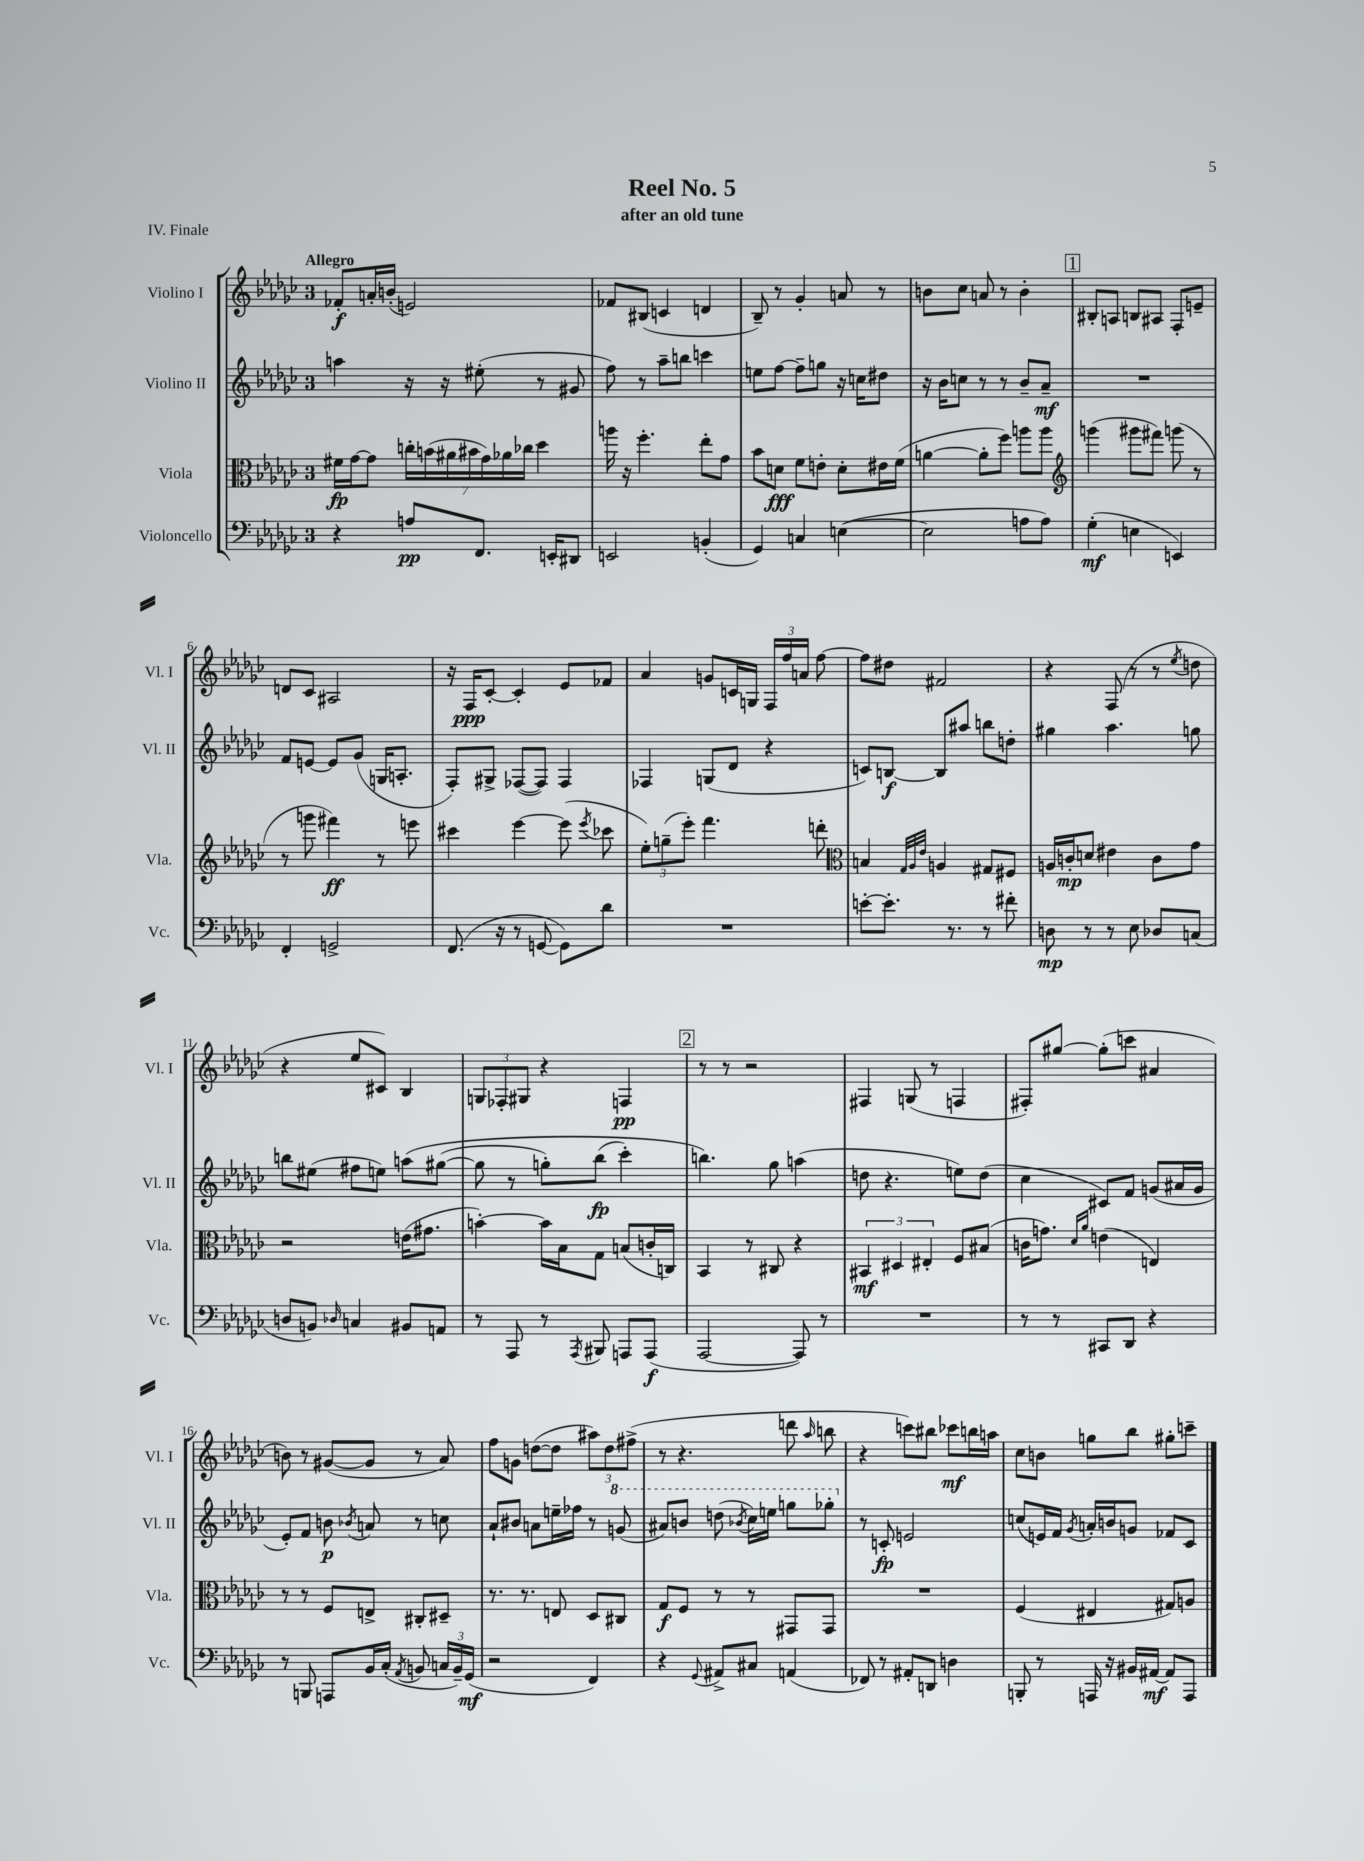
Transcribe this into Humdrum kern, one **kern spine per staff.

**kern	**kern	**kern	**kern
*staff4	*staff3	*staff2	*staff1
*clefF4	*clefC3	*clefG2	*clefG2
*k[b-e-a-d-g-c-]	*k[b-e-a-d-g-c-]	*k[b-e-a-d-g-c-]	*k[b-e-a-d-g-c-]
*M3/4	*M3/4	*M3/4	*M3/4
4r	16f#\LL	4aa\	8f-'/L
.	[16g-\J	.	.
.	8g-\]J	.	16a'/L
.	.	.	(16b'/JJ
8A/L	28cc'\LL	16r	2e/)
.	(28b\	.	.
.	.	16r	.
.	28a#\	.	.
.	28b#\	.	.
8.FF/J	.	(8ee#'\	.
.	28g-\)	.	.
.	28a-\	.	.
.	28cc-\JJ	.	.
.	4dd-\	8r	.
16EE'/LK	.	.	.
8DD#/J	.	8g#/	.
=	=	=	=
2EE/	16aa\	8ff\)	8f-/L
.	16r	.	.
.	4.ff'\	8r	(8B#/J
.	.	8aa-~\L	4c/
.	.	8bb\J	.
(4BB'/	8ee-'\L	4ccc\	4d/
.	8g-\J	.	.
=	=	=	=
4GG-/)	8b-\L	8ee\L	8B-~/)
.	8d\J	[8ff\J	8r
4C/	8f\L	8ff~\]L	4g-'/
.	8e'\J	8gg\J	.
([4E\	8d'\L	16r	8a/
.	.	16cc\LK	.
.	16e#\L	8dd#\J	8r
.	(16f\JJ	.	.
=	=	=	=
2E\]	[4a\	16r	8b\L
.	.	16b-\LK	.
.	.	8cc\J	8cc-\J
.	8a'\]L	8r	8a/
.	8ff\J)	8r	8r
8A\L	8aa\L	8b-~/L	4b'\
8A\J)	8aa\J	8a-~/J	.
=	=	=	=
*	*clefG2	*	*
(4G-'\	(4ggg\	2.r	8B#'/L
.	.	.	8A/J
4E\	8ggg#\L	.	8B/L
.	8fff#\J)	.	8A#/J
4EE/)	(8ggg\	.	8F'/L
.	8r	.	8e~/J
=	=	=	=
4FF'/	8r	8f/L	8d/L
.	8ggg\	[8e/J	8c-/J
2GG^/	4fff#\)	8e/]L	2A#/
.	.	(8g-/J	.
.	8r	16G/LK	.
.	.	8.A'/J	.
.	8eee\	.	.
=	=	=	=
(8.FF/	4ccc#\	8F'/L)	16r
.	.	.	16F/LK
.	.	8G#^/J	[8c-'/J
16r	.	.	.
8r	[4eee-\	([8F-/L	4c-'/]
[8GG/	.	8F-/]J)	.
8GG\]L)	(8eee-\]	4F-/	8e-/L
.	8qeee-/	.	.
8d-\J	8ccc-\	.	8f-/J
=	=	=	=
2.r	12ee-'\L)	4F-/	4a-/
.	(12gg~\	.	.
.	12eee-'\J)	.	.
.	4.fff\	(8G/L	8g/L
.	.	8d-/J	16c/L
.	.	.	16G/JJ
.	.	4r	24F/LL
.	.	.	24ff/
.	.	.	24a/JJ
.	8ddd'\	.	[8ff\
=	=	=	=
*	*clefC3	*	*
[8e'\L	4B/	8c/L)	8ff\]L
8.e'\]J	.	[8B/J	8dd#\J
.	32qqG-/LLL	.	.
.	32qqA-/	.	.
.	32qqe-/JJJ	.	.
.	4A/	8B/]L	2f#/
8.r	.	.	.
.	.	8aa#/J	.
8r	8G#/L	8bb\L	.
8f#'\	8F#/J	8dd'\J	.
=	=	=	=
8D\	16A/LL	4gg#\	4r
.	16c'/J	.	.
8r	8d/J	.	.
8r	4e#\	4.aa-\	(8F/
8E-\	.	.	8r
8D-/L	8c\L	.	8r
.	.	.	8qee-/
(8C/J	8g-\J	8gg\	8dd\
=	=	=	=
8D/L	2r	8bb\L	4r
8BB/J)	.	(8ee#\J	.
16qqD-/	.	.	.
4C/	.	8ff#\L	8ee-/L
.	.	8ee\J)	8c#/J)
8BB#/L	(16e\LK	&(8aa\L	4B-/
.	8.g#\J	.	.
8AA/J	.	([8gg#\J	.
=	=	=	=
8r	[4b'\)	8gg#\]	12G/L
.	.	.	12F-'/
8AAA-/	.	8r	.
.	.	.	12G#/J
8r	16b\]LL	8gg'\L)	4r
.	16B-\J	.	.
8qAAA-/	.	.	.
8BBB#/	8G-\J	(8bb-\J	.
8AAA/L	(8B/L	4ccc-'\)	4F/
(8AAA/J	16c'/L	.	.
.	16C/JJ)	.	.
=	=	=	=
[2AAA-/	4BB-/	4.bb\&)	8r
.	.	.	8r
.	8r	.	2r
.	8C#/	8gg-\	.
8AAA-/])	4r	(4aa\	.
8r	.	.	.
=	=	=	=
2.r	6BB#/	8dd\	4F#/
.	.	4.r	.
.	6D#/	.	.
.	.	.	(8G/
.	6E#'/	.	.
.	.	.	8r
.	8F/L	8ee\L)	4F/
.	(8B#/J	(8dd\J	.
=	=	=	=
8r	16c\LK	4cc-\	8F#'/L)
.	8.g\J)	.	.
8r	.	.	[8gg#/J
.	16qqd-/LL	.	.
.	16qqa-/JJ	.	.
8CC#/L	(4e\	8c#/L)	(8gg#'\]L
8DD-/J	.	8f/J	8ccc\J
4r	4E/)	(8g/L	4a#/
.	.	16a#/L	.
.	.	16g/JJ	.
=	=	=	=
8r	8r	8e-'/L)	8b\)
8BBB/	8r	8f/J	8r
8AAA/L	8F/L	8b\	([8g#/L
.	.	8qb-/	.
16BB-/L	8E^/J	8a/	8g#/]J
(16C-'/JJ	.	.	.
8qAA-/	.	.	.
8BB/	8C#'/L	8r	8r
24C/LL	8D#~/J	8cc\	8a-/)
24BB~/)	.	.	.
(24GG-/JJ	.	.	.
=	=	=	=
2r	8.r	8a-`/L	8ff\L
.	.	8b#/J	8g\J
.	8.r	.	.
.	.	8a\L	([8dd\L
.	8E/	16ee~\L	8dd\]J
.	.	16ff-\JJ	.
4FF/)	8D-/L	8r	12aa#\L)
.	.	.	12dd\
.	8C#/J	(8gg/	.
.	.	.	(12ff#^\J
=	=	=	=
4r	8G-/L	8aa#/L)	8r
.	8F/J	8bb/J	4.r
8qqGG-/	.	.	.
8AA#^/L	8r	(8ddd\	.
.	.	8qbb-/	.
8C#/J	8r	16ccc-\LL)	.
.	.	16eee\JJ	.
(4AA/	8GG#/L	8ggg\L	8ddd\
.	.	.	16qqaa-/
.	8GG#/J	8ggg-'\J	8bb\
=	=	=	=
8FF-/)	2.r	8r	4r
8r	.	8c'/	.
8AA#'/L	.	2e/	8ccc\L)
8DD/J	.	.	8bb#\J
4D\	.	.	8ccc-\L
.	.	.	16bb\L
.	.	.	16aa\JJ
=	=	=	=
8BBB'/	(4F/	(8cc/L	8cc-\L
8r	.	16e/L)	8b\J
.	.	16f/JJ	.
.	.	8qg-/	.
16AAA/	4E#/	16a'/LL	8gg\L
16r	.	16b/J	.
16BB#/LL	.	8g/J	8bb-\J
[16AA#/JJ	.	.	.
8AA#/]L	8G#/L)	8f-/L	8gg#'\L
8AAA/J	8A/J	8c-/J	8ccc~\J
==	==	==	==
*-	*-	*-	*-
